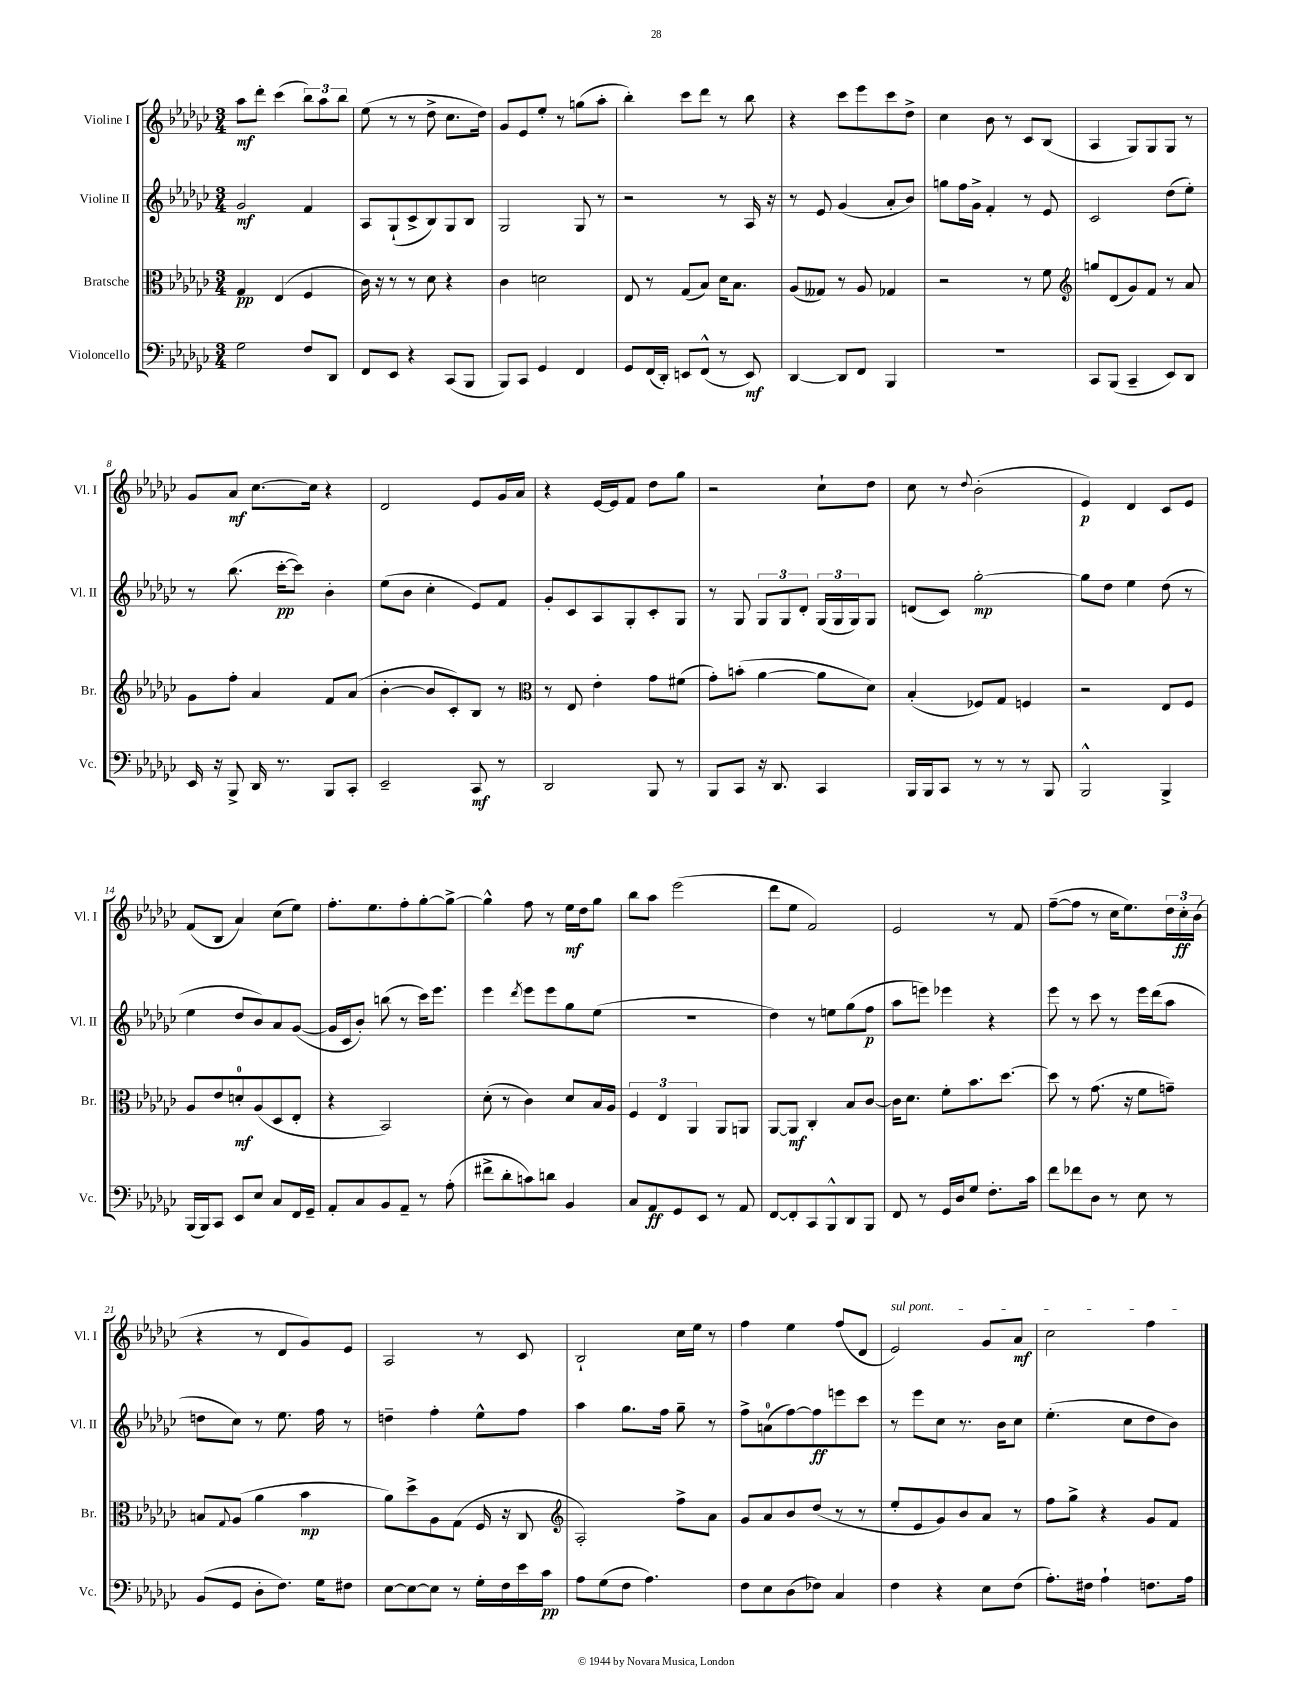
<<
\new StaffGroup <<
\new Staff = "s0" \with { instrumentName = "Violine I" shortInstrumentName = "Vl. I" } {
    \clef treble \key ges \major \numericTimeSignature \time 3/4
    aes''8\mf des'''8-. ces'''4( \tuplet 3/2 { bes''8) aes''8 bes''8 } |
    ees''8( r8 r8 des''8-> ces''8. des''16) |
    ges'8 ees'8 ees''8-. r8 g''8( aes''8-. |
    bes''4-.) ces'''8 des'''8 r8 bes''8 |
    r4 ces'''8 ees'''8 ces'''8 des''8-> |
    ces''4 bes'8 r8 ces'8 bes8( |
    aes4 ges8) ges8 ges8 r8 |
    ges'8 aes'8\mf ces''8.~ ces''16 r4 |
    des'2 ees'8 ges'16 aes'16 |
    r4 ees'16~ ees'16 f'8 des''8 ges''8 |
    r2 ces''8-! des''8 |
    ces''8 r8 \appoggiatura { des''8 } bes'2-.( |
    ees'4\p) des'4 ces'8 ees'8 |
    f'8( bes8 aes'4) ces''8( ees''8) |
    f''8.-. ees''8. f''8-. ges''8~-. ges''8~-> |
    ges''4-^ f''8 r8 ees''16\mf des''16 ges''8 |
    bes''8 aes''8 ees'''2( |
    des'''8 ees''8 f'2) |
    ees'2 r8 f'8 |
    f''8~--( f''8 r8 ces''16 ees''8.) \tuplet 3/2 { des''16 ces''16-.\ff bes'16( } |
    r4 r8 des'8 ges'8) ees'8 |
    aes2 r8 ces'8 |
    bes2-! ces''16 ees''16 r8 |
    f''4 ees''4 f''8( des'8 |
    \once \override TextSpanner.bound-details.left.text = \markup { \italic "sul pont." } ees'2\startTextSpan) ges'8 aes'8\mf |
    ces''2 f''4\stopTextSpan \bar "|." |
}
\new Staff = "s1" \with { instrumentName = "Violine II" shortInstrumentName = "Vl. II" } {
    \clef treble \key ges \major \numericTimeSignature \time 3/4
    ges'2\mf f'4 |
    aes8 ges8-!( ces'8-> bes8) ges8 bes8 |
    ges2 ges8 r8 |
    r2 r8 aes16 r16 |
    r8 ees'8 ges'4( aes'8-. bes'8) |
    g''8 f''16 ges'16-> f'4-. r8 ees'8 |
    ces'2 des''8( ees''8-.) |
    r8 bes''8.( ces'''16~-.\pp ces'''8) bes'4-. |
    ees''8( bes'8 ces''4-. ees'8) f'8 |
    ges'8-. ces'8 aes8 ges8-. ces'8-. ges8 |
    r8 ges8 \tuplet 3/2 { ges8 ges8 des'8-. } \tuplet 3/2 { ges16( ges16 ges16) } ges8 |
    d'8( ces'8) ges''2~-.\mp |
    ges''8 des''8 ees''4 des''8( r8 |
    ees''4 des''8 bes'8) aes'8 ges'8~( |
    ges'16 ces'16 bes'8-.) b''8( r8 ces'''16) ees'''8. |
    ees'''4 \acciaccatura { des'''8 } ees'''8 ees'''8 ges''8 ees''8( |
    R2. |
    des''4) r8 e''8 ges''8( f''8\p |
    aes''8 e'''8) ees'''4 r4 |
    ees'''8 r8 ces'''8 r8 ees'''16 des'''16( aes''8 |
    d''8 ces''8) r8 ees''8. f''16 r8 |
    d''4-- f''4-. ees''8-^ f''8 |
    aes''4 ges''8. f''16 ges''8-- r8 |
    f''8-> a'8-0( f''8~) f''8\ff e'''8 ces'''8 |
    r8 ees'''8 ces''8 r8. bes'16 ces''8 |
    ees''4.-.( ces''8 des''8 bes'8) \bar "|." |
}
\new Staff = "s2" \with { instrumentName = "Bratsche" shortInstrumentName = "Br." } {
    \clef alto \key ges \major \numericTimeSignature \time 3/4
    ges4\pp ees4( f4 |
    ces'16) r16 r8 r8 des'8 r4 |
    ces'4 d'2 |
    ees8 r8 ges8( bes8) des'16 bes8. |
    aes8( geses8) r8 aes8 ges4 |
    r2 r8 f'8 |
    \clef treble g''8 des'8( ges'8) f'8 r8 aes'8 |
    ges'8 f''8-. aes'4 f'8 aes'8( |
    bes'4~-. bes'8 ces'8-.) bes8 r8 |
    \clef alto r8 ees8 ees'4-. ges'8 fis'8( |
    ges'8-.) b'8-.( aes'4~ aes'8 des'8) |
    bes4-.( fes8) ges8 f4 |
    r2 ees8 f8 |
    aes8 ees'8 d'8-0-.\mf aes8( des8 ees8-. |
    r4 bes,2) |
    des'8-.( r8 ces'4) des'8 bes16 aes16 |
    \tuplet 3/2 { f4 ees4 aes,4 } aes,8 a,8 |
    aes,8~ aes,8\mf ces4-. bes8 ces'8~ |
    ces'16 des'8. f'8-. bes'8. des''8.~ |
    des''8 r8 ges'8.( r16 f'8 g'8--) |
    b8 \appoggiatura { ges8 } aes8( aes'4 bes'4\mp |
    aes'8) des''8-> aes8 ges8( f16 r16 ces8 |
    \clef treble aes2-.) f''8-> aes'8 |
    ges'8 aes'8 bes'8 des''8( r8 r8 |
    ees''8-. ees'8 ges'8) bes'8 aes'8 r8 |
    f''8 ges''8-> r4 ges'8 f'8 \bar "|." |
}
\new Staff = "s3" \with { instrumentName = "Violoncello" shortInstrumentName = "Vc." } {
    \clef bass \key ges \major \numericTimeSignature \time 3/4
    ges2 f8 des,8 |
    f,8 ees,8 r4 ces,8( bes,,8 |
    bes,,8) ces,8 ges,4 f,4 |
    ges,8 f,16( des,16-.) e,8 f,8-^( r8 e,8\mf) |
    des,4~ des,8 f,8 bes,,4 |
    R2. |
    ces,8 bes,,8( ces,4-- ees,8) des,8 |
    ees,16 r16 bes,,8-> des,16 r8. bes,,8 ces,8-. |
    ees,2-- ces,8\mf r8 |
    des,2 bes,,8 r8 |
    bes,,8 ces,8 r16 des,8. ces,4 |
    bes,,16 bes,,16 ces,8 r8 r8 r8 bes,,8 |
    bes,,2-^ bes,,4-> |
    bes,,16( bes,,16) ces,8 ees,8 ees8 ces8 f,16 ges,16-- |
    aes,8-. ces8 bes,8 aes,8-- r8 aes8-.( |
    fis'8-> des'8-. c'8) d'8 bes,4 |
    ces8 aes,8\ff ges,8 ees,8 r8 aes,8 |
    f,8~ f,8-. ces,8 bes,,8-^ des,8 bes,,8 |
    f,8 r8 ges,16 des16 ges8 f8.-. ces'16 |
    f'8 fes'8 des8 r8 ees8 r8 |
    bes,8( ges,8 des8-. f8.) ges16 fis8 |
    ees8~ ees8~ ees8 r8 ges16-. f16 ees'16 ces'16\pp |
    aes8 ges8( f8 aes4.) |
    f8 ees8 des8( fes8) ces4 |
    f4 r4 ees8 f8( |
    aes8.-.) fis16 aes4-! f8. aes16 \bar "|." |
}
>>
>>
